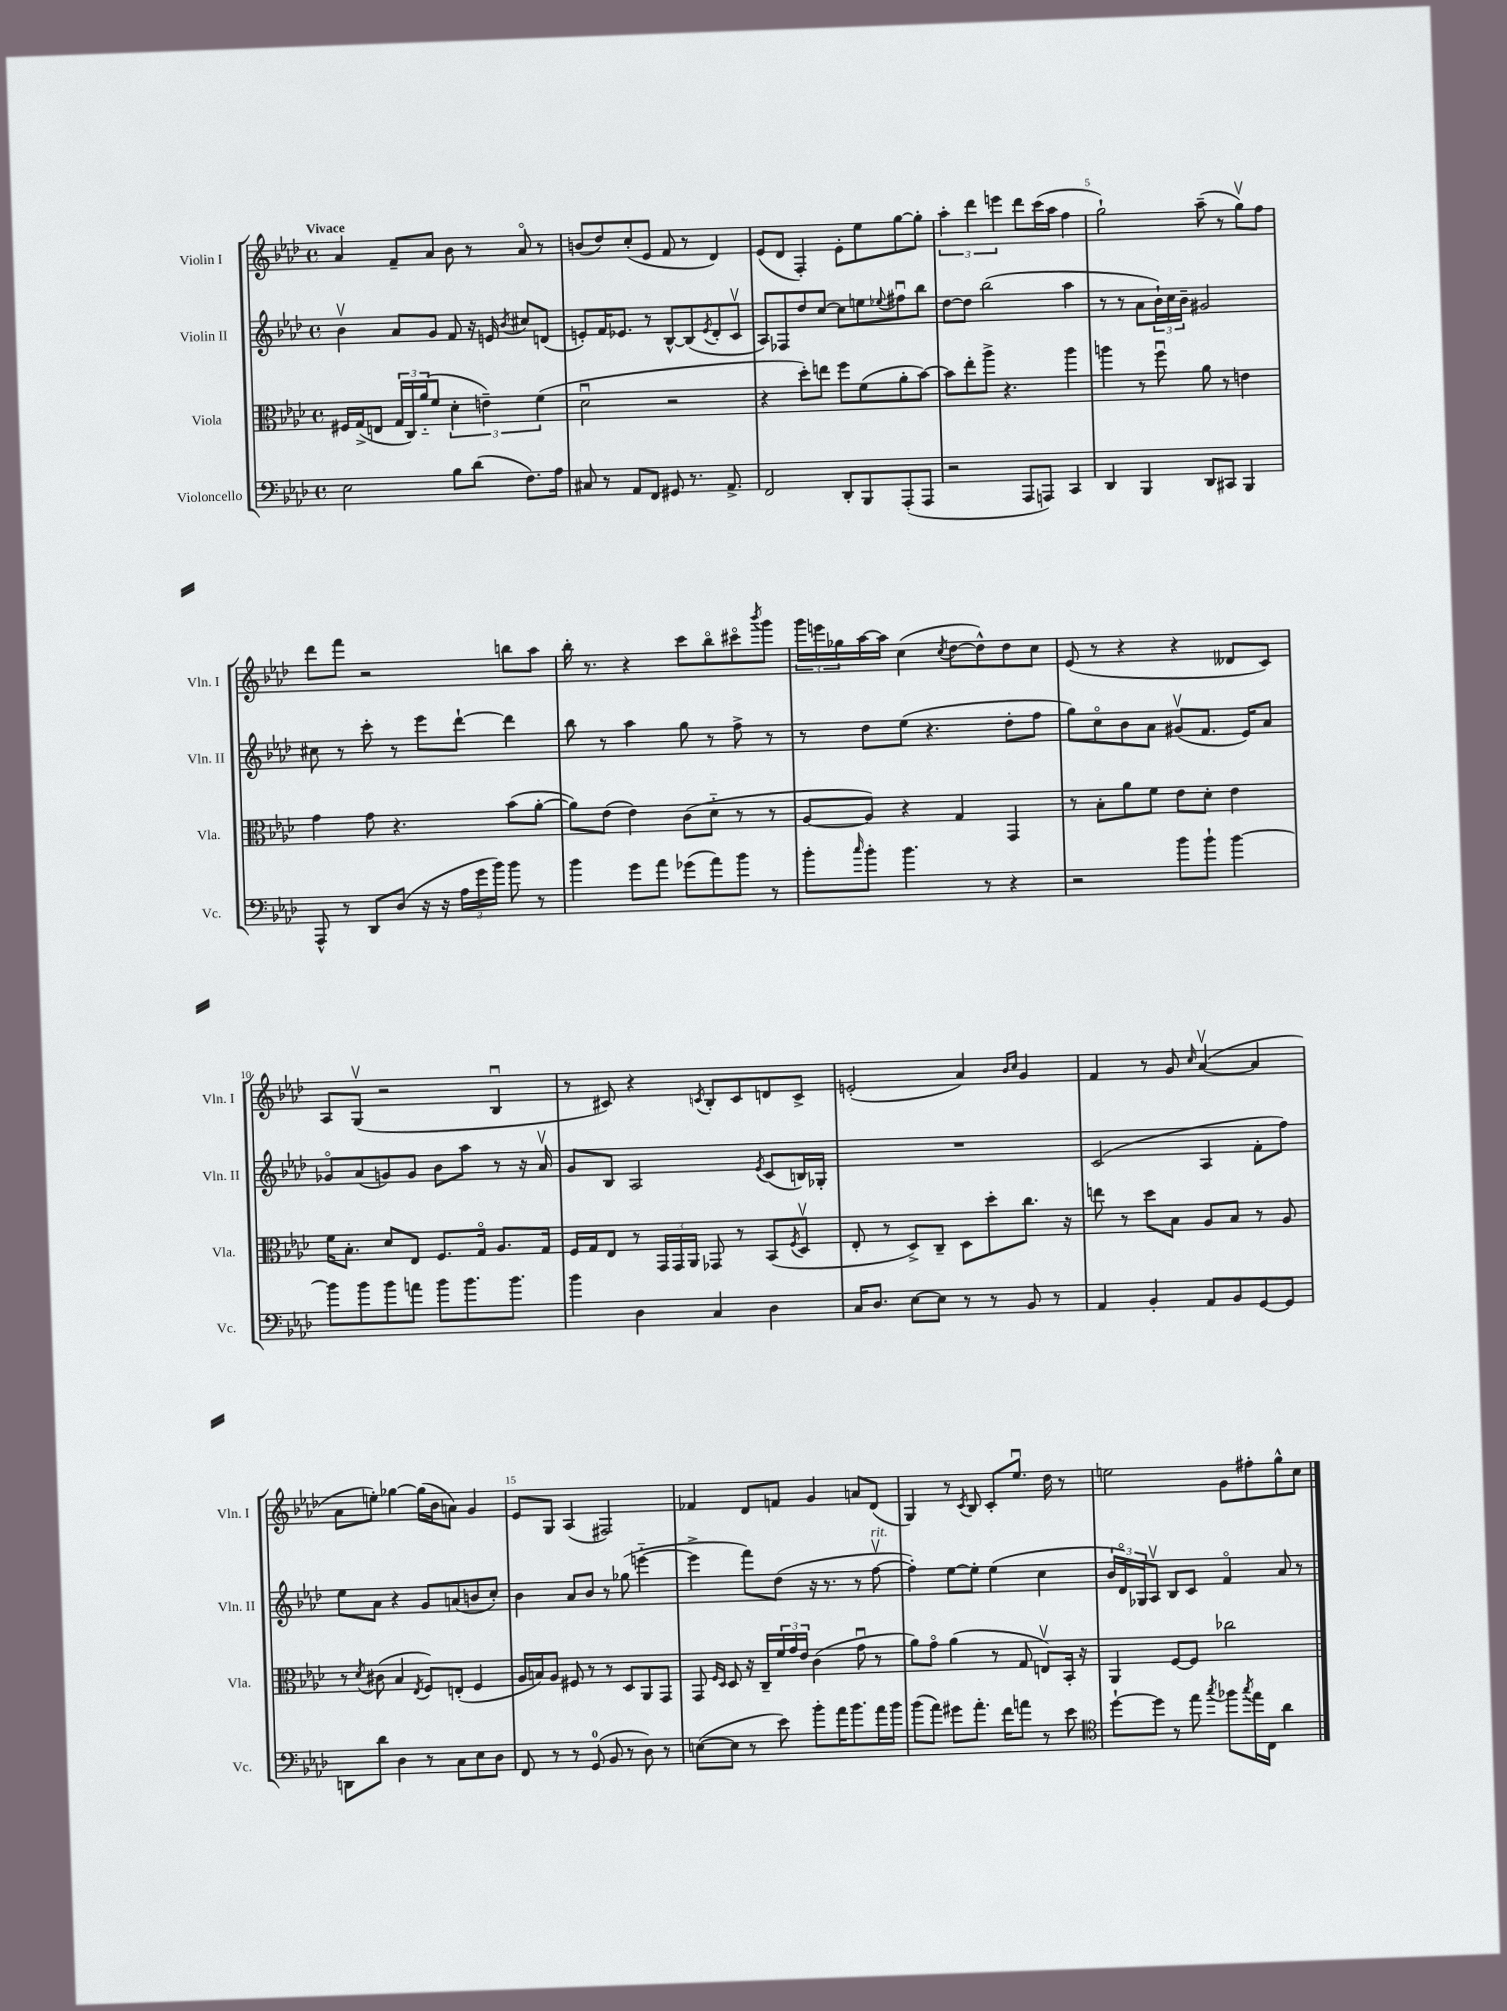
<<
\new StaffGroup <<
\new Staff = "s0" \with { instrumentName = "Violin I" shortInstrumentName = "Vln. I" } {
    \clef treble \key aes \major \defaultTimeSignature \time 4/4 \tempo "Vivace"
    aes'4 f'8-- aes'8 bes'8 r8 aes'8\flageolet r8 |
    b'8( des''8) c''8-.( ees'8 f'8 r8 des'4) |
    ees'8( des'8 f4-.) ees'8-. ees''8 g''8~ g''8-. |
    \tuplet 3/2 { aes''4-. des'''4 e'''4 } des'''8 c'''16( aes''16 f''4 |
    g''2-!) aes''8--( r8 g''8\upbow) f''8 |
    des'''8 f'''8 r2 b''8 aes''8 |
    bes''16-. r8. r4 c'''8 bes''8\flageolet cis'''8\flageolet \acciaccatura { bes'''8 } g'''8 |
    \tuplet 3/2 { g'''16 e'''16 ges''16 } aes''16~ aes''16 c''4( \acciaccatura { c''8 } des''8~ des''8-^) des''8 c''8 |
    ees'8( r8 r4 r4 deses'8 c'8) |
    aes8 g8\upbow( r2 bes4\downbow |
    r8 cis'8) r4 \acciaccatura { c'8 } bes8-. c'8 d'8 c'8-> |
    e'2-.( aes'4) \grace { bes'16 c''16 } g'4 |
    f'4 r8 g'8 \grace { c''16 } aes'4~\upbow( aes'4 |
    aes'8 e''8-.) ges''4~ ges''16( bes'16 a'8) g'4 |
    ees'8 g8 aes4( fis2) |
    fes'4 des'8 f'8 g'4 a'8 des'8( |
    g4) r8 \acciaccatura { c'8 } bes8 c'8-. ees''8.\downbow des''16 r8 |
    e''2 g'8 fis''8-. g''8-^ c''8 \bar "|." |
}
\new Staff = "s1" \with { instrumentName = "Violin II" shortInstrumentName = "Vln. II" } {
    \clef treble \key aes \major \defaultTimeSignature \time 4/4
    bes'4\upbow aes'8 g'8 f'8 r16 e'16 \acciaccatura { bes'8 } cis''8 d'8( |
    e'8-.) f'16 ees'8. r8 bes8~-^ bes8( \acciaccatura { ees'8 } des'8-. c'8\upbow |
    aes8) fes8 des''8 c''8~ c''8 e''8 \appoggiatura { ees''8 } fis''8\downbow bes''8 |
    des''8~ des''8 bes''2( aes''4 |
    r8 r8 aes'8 \tuplet 3/2 { bes'16-!) c''16 bes'16-- } gis'2 |
    cis''8 r8 c'''8-. r8 ees'''8 des'''8~-! des'''4 |
    bes''8 r8 aes''4 g''8 r8 f''8-> r8 |
    r8 des''8 ees''8( r4. des''8-. f''8 |
    g''8) c''8\flageolet bes'8 aes'8 gis'8\upbow( f'8. ees'16) aes'8 |
    ges'8\flageolet aes'8( g'8) g'8 bes'8 aes''8 r8 r16 aes'16\upbow |
    g'8 bes8 aes2 \acciaccatura { ees'8 } c'8( b16) ges16-. |
    R1 |
    c'2( aes4 f'8-. f''8) |
    ees''8 aes'8 r4 g'8 a'8( b'8 c''8-.) |
    bes'4 aes'8 bes'8 r8 ges''8( e'''4~-_ |
    e'''4-> f'''8) des''8( r16 r8. r8 f''8~\upbow^\markup { \italic "rit." } |
    f''4-.) ees''8~ ees''8-. ees''4( c''4 |
    \tuplet 3/2 { bes'16 des'16\flageolet) ges16 } aes8\upbow bes8 c'8 f'4\flageolet aes'8 r8 \bar "|." |
}
\new Staff = "s2" \with { instrumentName = "Viola" shortInstrumentName = "Vla." } {
    \clef alto \key aes \major \defaultTimeSignature \time 4/4
    fis16 g16->( e8 \tuplet 3/2 { g16 c16) aes'16-_( } f'8 \tuplet 3/2 { des'4-. e'4--) f'4( } |
    des'2\downbow r2 |
    r4 des''8-.) e''8 f''8 f'8( aes'8-. bes'8~) |
    bes'8 ees''8-. aes''8-> r4. aes''4 |
    a''4 r8 f''8\downbow aes'8 r8 e'4 |
    g'4 g'8 r4. bes'8( aes'8~-. |
    aes'8) ees'8( ees'4) c'8( des'8-_ r8 r8 |
    aes8~ aes8) r4 g4 g,4 |
    r8 bes8-. aes'8 f'8 ees'8 des'8-. ees'4 |
    f'16 bes8.-. des'8 ees8 f8. g16\flageolet aes8. g16 |
    f16 g16 ees8 r8 \tuplet 3/2 { g,16 g,16 aes,16 } ges,8 r8 bes,8( \acciaccatura { f8 } des8\upbow |
    ees8-. r8 des8->) c8-- des8 des''8-. c''8. r16 |
    e''8 r8 des''8 bes8 aes8 bes8 r8 aes8 |
    r8 \acciaccatura { des'8 } cis'8( bes4 \acciaccatura { ees8 } f8) e8-.( f4 |
    aes16 b16) aes8 fis8 r8 r8 des8 aes,8 g,8 |
    g,8 \grace { f16 des16 } des8 r16 c16-- \tuplet 3/2 { f'16 g'16 ees'16 } c'4( g'8\downbow r8 |
    aes'8) g'8\flageolet aes'4( r8 g8 e8\upbow) bes,16-. r16 |
    aes,4 f8~ f8 ces''2 \bar "|." |
}
\new Staff = "s3" \with { instrumentName = "Violoncello" shortInstrumentName = "Vc." } {
    \clef bass \key aes \major \defaultTimeSignature \time 4/4
    ees2 bes8 des'8( f8.) aes16 |
    cis8 r8 aes,8 f,8 gis,8 r8. aes,8.-> |
    f,2 des,8-. bes,,8 aes,,8-.( aes,,8 |
    r2 aes,,8 a,,8) c,4 |
    des,4 bes,,4 des,8 cis,8 bes,,4 |
    aes,,8-^ r8 des,8 des8( r16 r16 \tuplet 3/2 { aes16 g'16 bes'16) } bes'8 r8 |
    bes'4 g'8 aes'8 ges'8( aes'8) bes'8 r8 |
    bes'8-. \grace { c''16 } bes'8-. bes'4. r8 r4 |
    r2 bes'8 bes'8-! bes'4~ |
    bes'8 bes'8 bes'8 a'8 bes'8 bes'8. bes'8. |
    bes'4 des4 c4 des4 |
    c16 des8. ees8~ ees8 r8 r8 bes,8 r8 |
    aes,4 bes,4-. aes,8 bes,8 g,8~ g,8 |
    d,8 des'8 des4 r8 c8 ees8 des8 |
    f,8 r8 r8 g,8-0( bes,8 r8 des8) r8 |
    e8~( e8 r8 ees'8) bes'8-. aes'16 bes'8. aes'16 bes'16 |
    bes'8( aes'8) gis'8 aes'8.-. f'16 a'8 r8 ees'8 |
    \clef tenor des''8~-! des''8 r8 ees''8 \acciaccatura { g''8 } fes''8 \acciaccatura { g''8 } ees''16 c16 aes'4 \bar "|." |
}
>>
>>
\layout { \context { \Score \override BarNumber.break-visibility = ##(#f #t #t) barNumberVisibility = #(every-nth-bar-number-visible 5) } }
